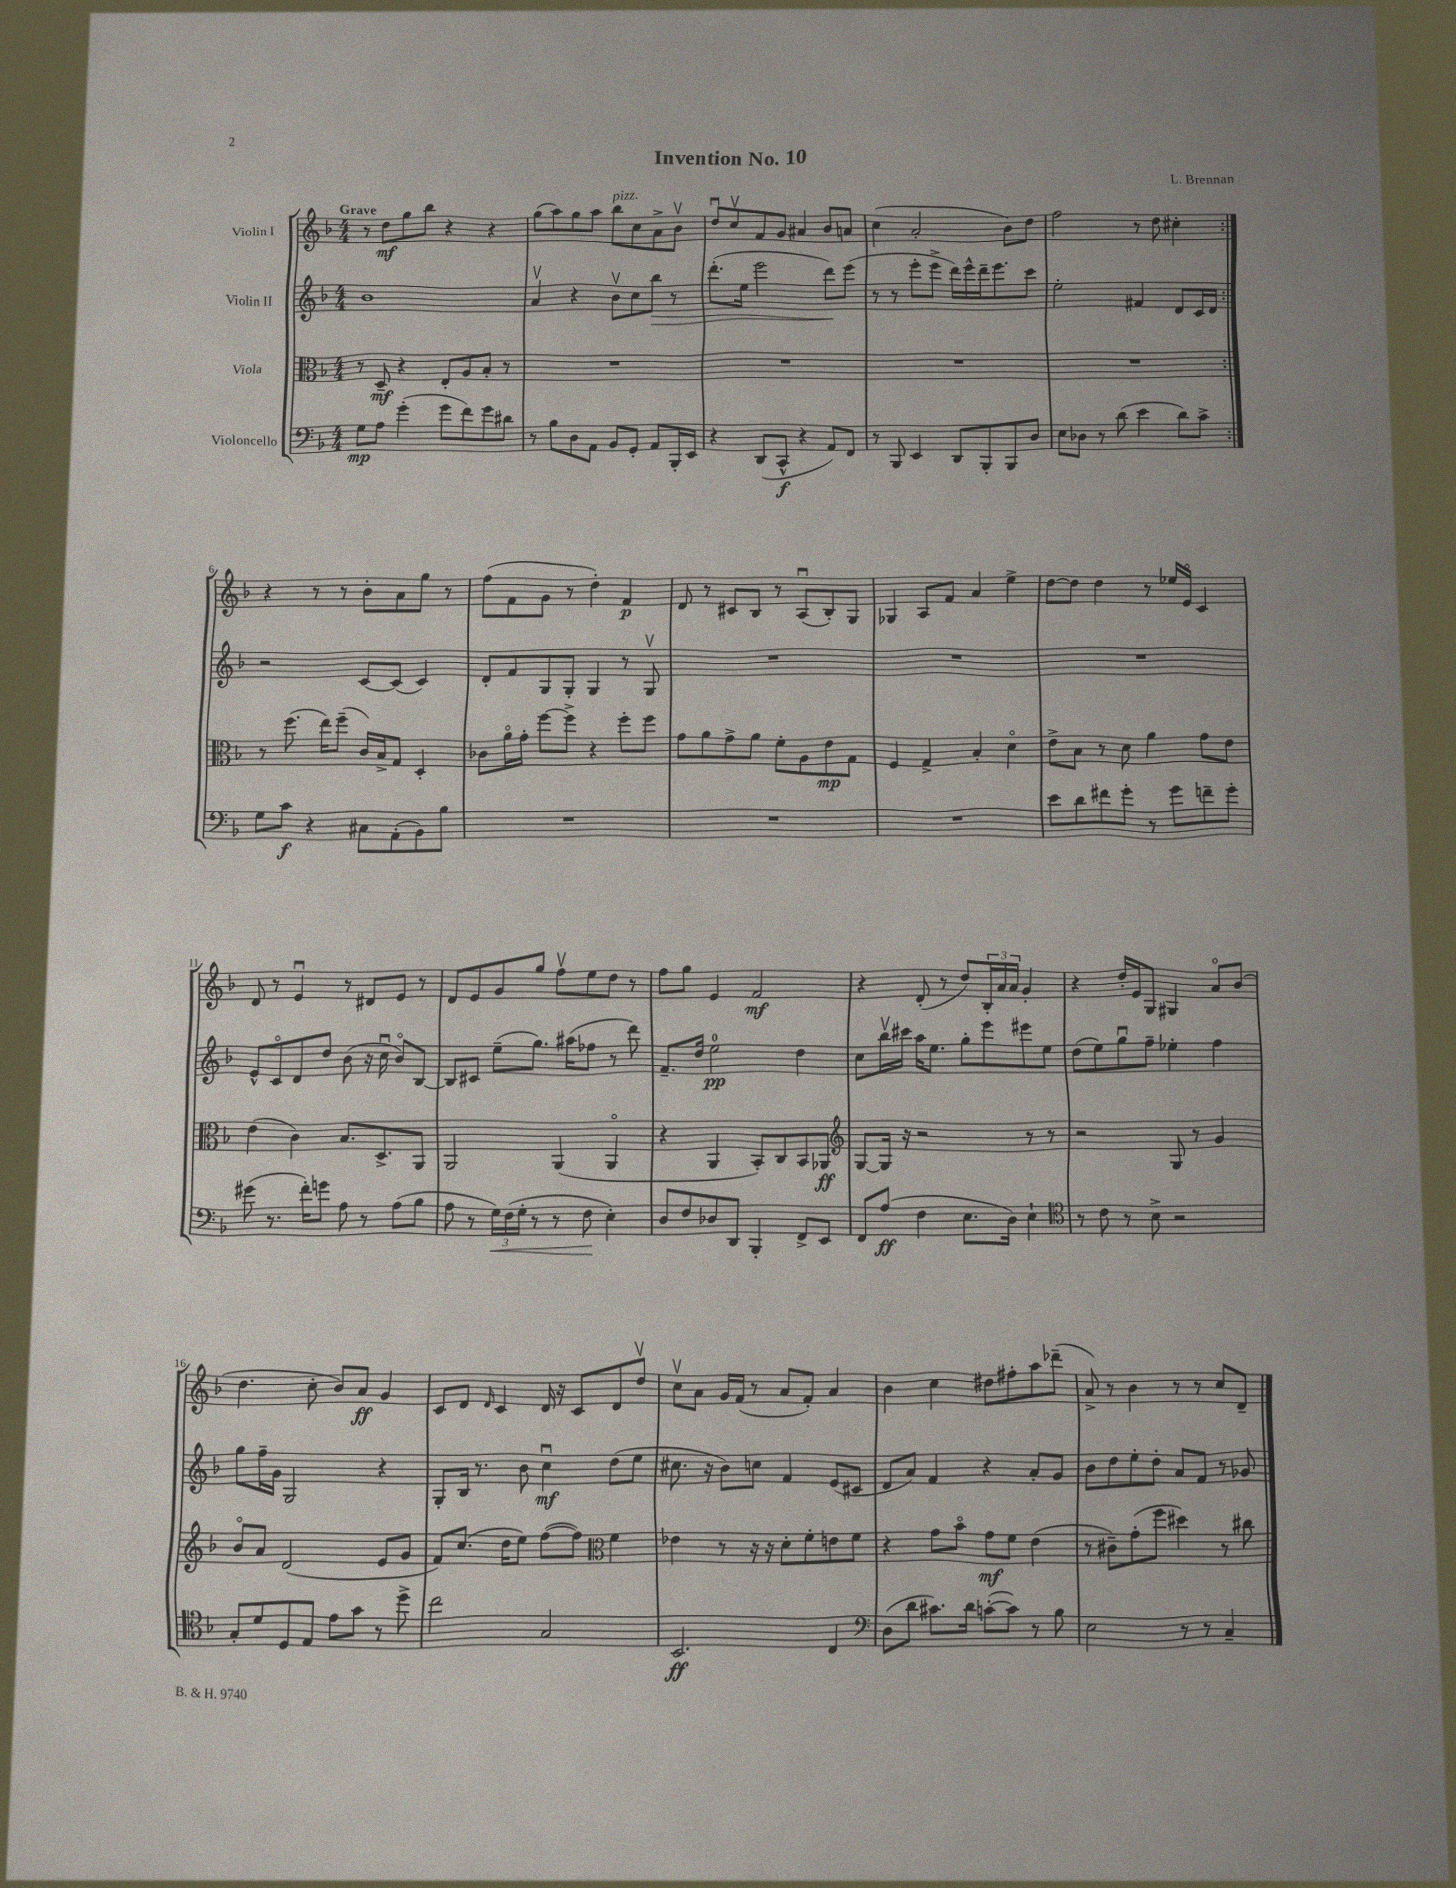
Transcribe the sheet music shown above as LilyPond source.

\header { title = "Invention No. 10" composer = "L. Brennan" }
<<
\new StaffGroup <<
\new Staff = "s0" \with { instrumentName = "Violin I" } {
    \clef treble \key f \major \numericTimeSignature \time 4/4 \tempo "Grave"
    \repeat volta 2 { r8 d''8\mf g''8 bes''8 r4 r4 |
    g''8( a''8) g''8 a''8 bes''8^\markup { \italic "pizz." } c''8 a'8-> bes'8\upbow |
    d''8\downbow c''8\upbow f'8 g'8 ais'4 bes'8 a'8 |
    c''4( a'2-. bes'8) d''8 |
    f''2 r8 d''8 cis''4-. | }
    r4 r8 r8 bes'8-. a'8 g''8 r8 |
    f''8( f'8 g'8 r8 d''4-.) f'4\p |
    d'8 r8 cis'8 bes8 r8 a8\downbow( bes8-.) g8 |
    ges4 a8 f'8 a'4 e''4-> |
    d''8~ d''8 d''4 r8 ees''16 e'16\flageolet c'4 |
    d'8 r8 e'4\downbow r8 dis'8 e'8 r8 |
    d'8 e'8 g'8 g''8 f''8\upbow e''8 d''8 r8 |
    f''8 g''8 e'4 f'2\mf |
    r4 d'8-.( r8 d''8) \tuplet 3/2 { bes16-. a'16 a'16 } g'4-. |
    r4 d''16-. e'16 g8 gis4 a'8\flageolet bes'8( |
    d''4. c''8-. bes'8) a'8\ff g'4 |
    c'8 d'8 \grace { d'16 } c'4 d'16 r16 c'8 d'8 d''8\upbow |
    c''8\upbow a'8 g'16 f'16( r8 a'8 f'8-.) a'4 |
    bes'4 c''4 dis''8 fis''8-. a''8 des'''8--( |
    a'8->) r8 bes'4 r8 r8 c''8 d'8-- \bar "|." |
}
\new Staff = "s1" \with { instrumentName = "Violin II" } {
    \clef treble \key f \major \numericTimeSignature \time 4/4
    \repeat volta 2 { bes'1 |
    a'4\upbow r4 bes'8\upbow c''8 bes''8\> r8 |
    d'''8.-.( e''16 e'''2 d'''8\!) e'''8( |
    r8 r8 e'''8-. e'''8-> d'''16) e'''16-^ d'''16-- e'''8. c'''8 |
    e''2-. fis'4 d'8 c'16 d'16 | }
    r2 c'8~ c'8( c'4) |
    d'8-. f'8 g8 g8-. g4 r8 g8\upbow |
    R1 |
    R1 |
    R1 |
    e'8-^ c'8\flageolet d'8 d''8 bes'8( r16 c''16\downbow bes'8\flageolet) bes8~ |
    bes8 cis'8 e''8--( g''8.) ais''16( fes''8 r8 d'''8) |
    f'8.-- d''16 e''2-0\pp d''4 |
    c''8 bes''16\upbow cis'''16 a''16 e''8. g''8-. e'''8 eis'''8 e''8 |
    d''8( e''8) g''8\downbow f''8-- ees''4-. f''4 |
    g''8 f''16-- g'16 g2 r4 |
    g8-. bes16 r8. bes'8 c''4\downbow\mf d''8( e''8 |
    cis''8. r16 bes'8) c''8 f'4 e'8( cis'8 |
    d'8 a'8) f'4 r4 a'8-. g'8 |
    bes'8 d''8 e''8-. d''8-. a'8 f'8 r8 ges'8 \bar "|." |
}
\new Staff = "s2" \with { instrumentName = "Viola" } {
    \clef alto \key f \major \numericTimeSignature \time 4/4
    \repeat volta 2 { r8 d8--\mf r4 e8-. a8 bes8-. r8 |
    R1 |
    R1 |
    R1 |
    R1 | }
    r8 f''8.( e''16) f''8--( c'16) bes16-> g8 d4-. |
    ces'8 a'16\flageolet g'16-. f''8~ f''8-> r4 f''8-. f''8 |
    g'8 a'8 g'8-> a'8 f'8-. a8 e'8\mp g8 |
    f4 g4-> bes4-. d'4\flageolet |
    e'8-> bes8 r8 d'8 a'4 g'8 e'8 |
    e'4( c'4) bes8. d8.-> a,8 |
    a,2 a,4( a,4\flageolet |
    r4 a,4 bes,8-.) c8 bes,8 aes,8\ff |
    \clef treble g8~ g16 r16 r2 r8 r8 |
    r2 g8 r8 g'4 |
    bes'8\flageolet a'8 d'2( e'8 g'8 |
    f'8) c''8.( d''16 e''8) f''8~( f''8) \clef alto f'4 |
    ees'4 r8 r16 r16 d'8-. f'8-. e'8 f'8 |
    r4 g'8 bes'8\flageolet g'8\mf f'8 e'4( |
    r8 cis'8--) g'8-.( f''8 dis''4) r8 cis''8 \bar "|." |
}
\new Staff = "s3" \with { instrumentName = "Violoncello" } {
    \clef bass \key f \major \numericTimeSignature \time 4/4
    \repeat volta 2 { g8\mp a8 g'4-.( g'8 f'8) g'8 dis'8 |
    r8 bes8 d8 a,8 bes,8 g,8-. a,8 bes,,16-. e,16 |
    r4 d,8( c,8-^\f r4 a,8) f,8 |
    r8 bes,,8 e,4 d,8 bes,,8-. bes,,8 d8 |
    e8 des8 r8 d'8( e'4 d'8) c'8-> | }
    g8 c'8\f r4 cis8 a,8-.( bes,8) bes8 |
    R1 |
    R1 |
    R1 |
    e'8 d'8 fis'8 g'8-. r8 g'8 f'8-- g'8-. |
    gis'8( r8. f'16-.) g'8 a8 r8 a8( bes8 |
    a8 r8 \tuplet 3/2 { g16\<) f16( g16-. } r8 r8 f8\! e4-.) |
    d8 f8 des8 d,8 bes,,4-. f,8-> e,8 |
    f,8 a8\ff( f4 e8. d16) e4-! |
    \clef tenor r8 c'8 r8 bes8-> r2 |
    g8-. d'8 d8 e8 e'8 g'8 r8 d''8-> |
    c''2 g2 |
    bes,2.\ff c4 |
    \clef bass d8( d'8 cis'8.) d'16 c'8~-.( c'8) r8 bes8 |
    e2 r8 r8 c4-- \bar "|." |
}
>>
>>
